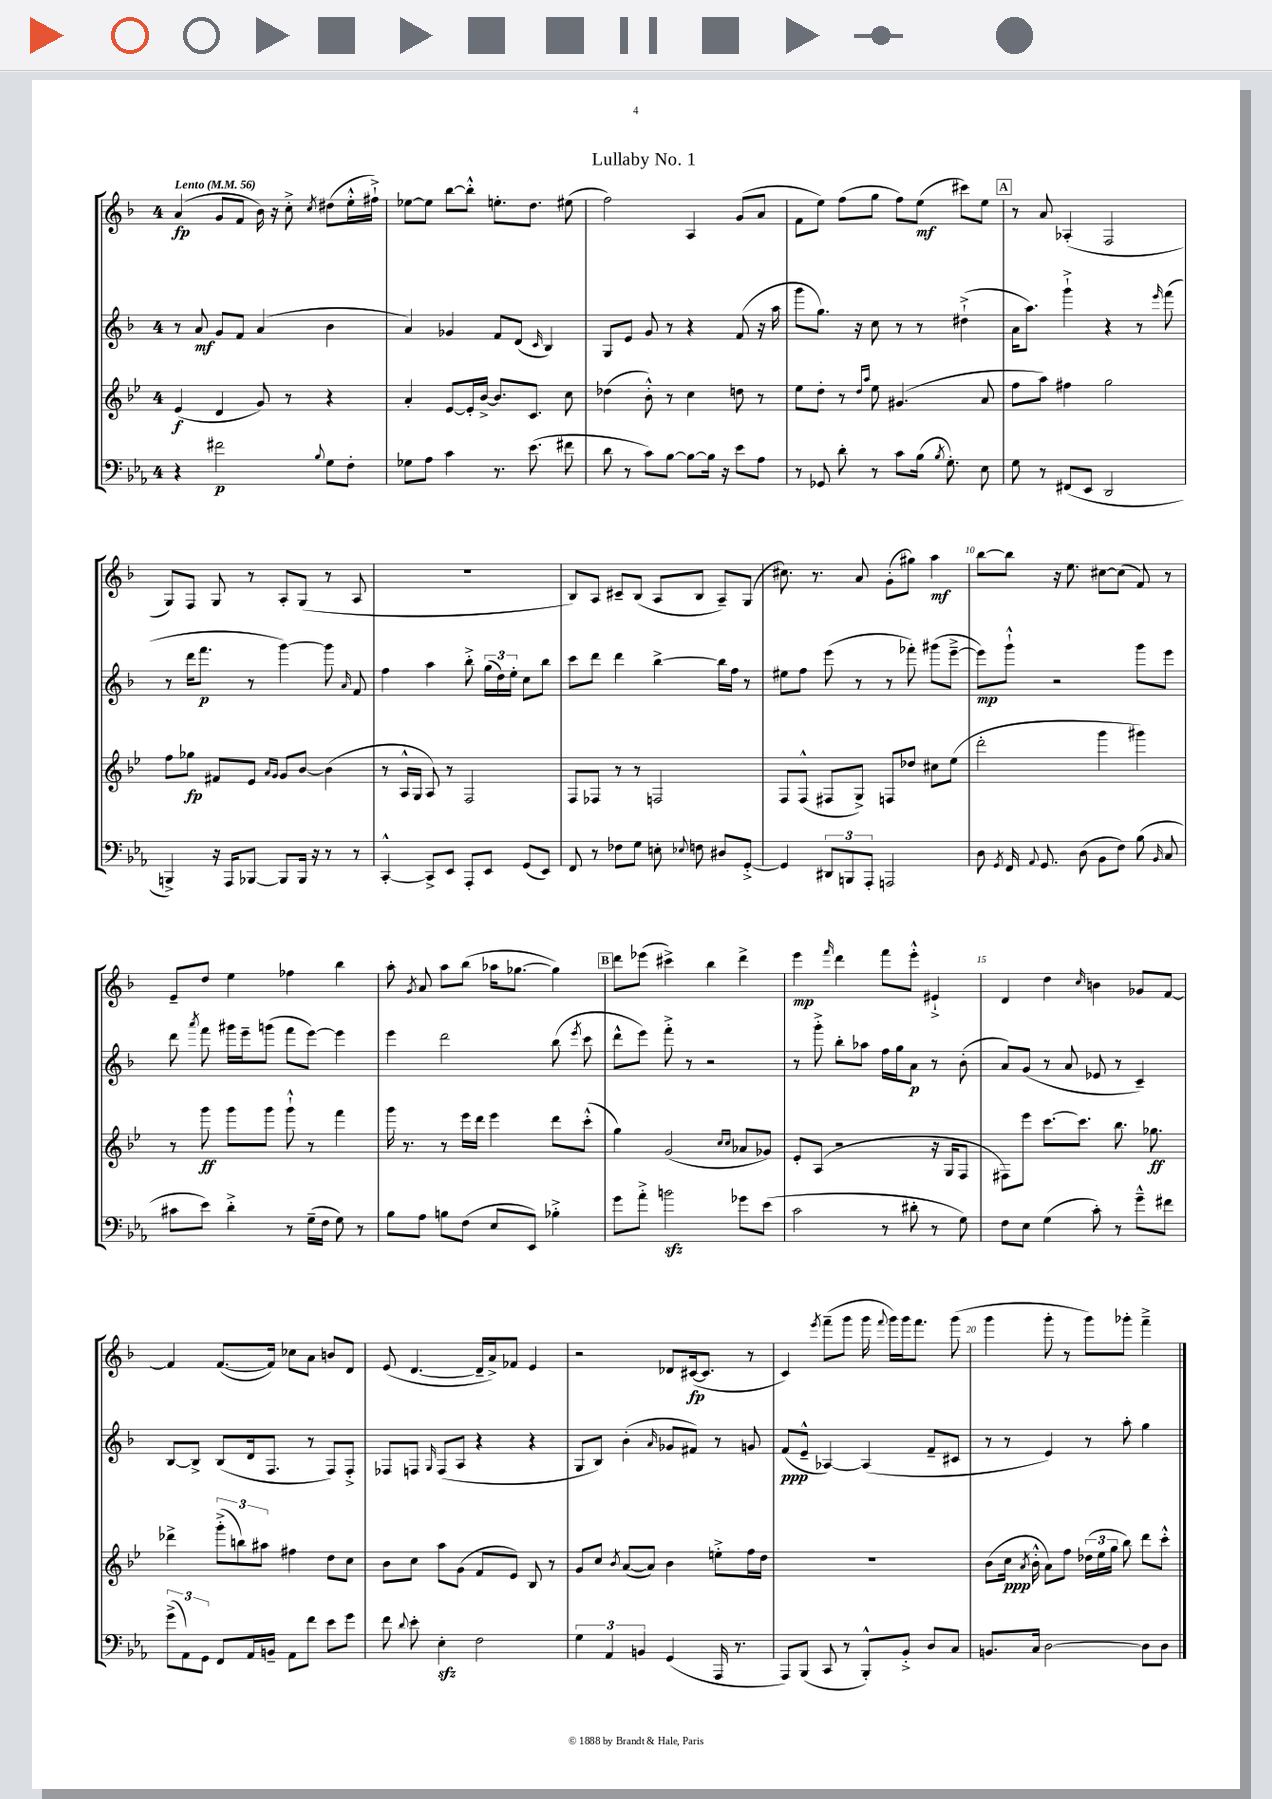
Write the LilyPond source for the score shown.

\header { title = "Lullaby No. 1" }
<<
\new StaffGroup <<
\new Staff = "s0" {
    \clef treble \key f \major \once \override Staff.TimeSignature.style = #'single-digit \time 4/4 \tempo "Lento" 4 = 56
    \autoBeamOff a'4\fp( g'8[ f'8] bes'16) r16 c''8-.-> \acciaccatura { c''8 } dis''8[( e''16-.-^ fis''16]-!->) |
    ees''8[~ ees''8] bes''8[~ bes''8]-.-^ e''8.[-. d''8.] eis''8( |
    f''2) a4 g'8[( a'8] |
    f'8[ e''8]) f''8[( g''8] f''8[) e''8]\mf( cis'''8[) e''8] |
    \mark \markup { \box "A" } r8 a'8 aes4-.( f2 |
    g8[) f8] g8 r8 a8[-. g8]( r8 a8 |
    R1 |
    bes8[) a8] cis'8[-- bes8]( a8[ bes8] a8[--) g8]( |
    cis''8.) r8. a'8 g'8[-.( gis''8]) a''4\mf |
    bes''8[~ bes''8] r16 e''8. cis''8[~ cis''8]( f'8) r8 |
    e'8[-- d''8] e''4 fes''4 bes''4 |
    a''8-. \acciaccatura { g'8 } a'8 a''8[ bes''8]( aes''16[ ges''8.]~ ges''4) |
    \mark \markup { \box "B" } d'''8[ ees'''8]( cis'''4->) bes''4 d'''4-> |
    e'''4\mp \grace { f'''16 } d'''4 f'''8[ e'''8]-.-^ eis'4-!-> |
    d'4 d''4 \grace { c''16 } b'4 ges'8[ f'8]~ |
    f'4 f'8.[~( f'16]) ces''8[ a'8] b'8[ d'8] |
    e'8( d'4.~ d'16[-- a'16->) fes'8] e'4 |
    r2 des'8[ cis'16~\fp( cis'8.] r8 |
    c'4) \acciaccatura { e'''8 } f'''8[--( g'''8] g'''16 \appoggiatura { f'''8 } g'''16[) g'''16 f'''8.] g'''8( |
    g'''4 g'''8-. r8 g'''8[) ges'''8]-. f'''4---> \bar "|." |
}
\new Staff = "s1" {
    \clef treble \key f \major \once \override Staff.TimeSignature.style = #'single-digit \time 4/4
    \autoBeamOff r8 a'8\mf g'8[ f'8] a'4( bes'4 |
    a'4) ges'4 f'8[ d'8]( \grace { c'16 } bes4) |
    g8[ e'8] g'8 r8 r4 f'8( r16 a''16 |
    g'''8[ g''8.]) r16 c''8 r8 r8 dis''4-!->( |
    \mark \markup { \box "A" } a'16[ a''8.]) g'''4-!-> r4 r8 \grace { e'''16 } f'''8( |
    r8 d'''16[ f'''8.]\p r8 g'''4~) g'''8 \grace { a'16 } f'8 |
    f''4 a''4 bes''8-.-> \tuplet 3/2 { g''16[( d''16) e''16]-. } c''8[ bes''8] |
    c'''8[ d'''8] d'''4 bes''4~-> bes''16[ f''16] r8 |
    eis''8[ f''8] e'''8( r8 r8 fes'''8-.) gis'''8[( e'''8]~---> |
    e'''8[\mp) g'''8]-!-^ r2 g'''8[ e'''8] |
    d'''8 \acciaccatura { a'''8 } f'''8 gis'''16[ e'''16-- g'''8]( f'''8[ e'''8]~) e'''4 |
    e'''4 d'''2 bes''8( \acciaccatura { e'''8 } c'''8 |
    \mark \markup { \box "B" } d'''8[-^ e'''8]) f'''8-.-> r8 r2 |
    r8 g'''8-.-> bes''8[-. aes''8] f''16[ g''16 a'8]\p r8 bes'8-.( |
    a'8[) g'8]( r8 a'8 ees'8 r8 c'4--) |
    bes8[~ bes8]-> bes8[( d'16 f8.] r8 f8[) f8]-.-> |
    fes8[ f8] \grace { g16 } f8[( a8] r4 r4 |
    g8[ bes8]) bes'4-.( \grace { a'16 } ges'8[ fis'8]) r8 g'8 |
    f'8[\ppp( e'8]---^ aes4~) aes4( f'8[-- cis'8] |
    r8 r8 e'4) r8 a''8-. g''4 \bar "|." |
}
\new Staff = "s2" {
    \clef treble \key bes \major \once \override Staff.TimeSignature.style = #'single-digit \time 4/4
    \autoBeamOff ees'4\f( d'4 g'8) r8 r4 |
    a'4-. ees'8[~ ees'16-. bes'16]~-> bes'8.[ c'8.] c''8 |
    des''4( bes'8-.-^) r8 c''4 d''8 r8 |
    ees''8[ d''8]-. r8 \grace { d''16[ a''16] } ees''8 gis'4.( a'8 |
    \mark \markup { \box "A" } f''8[ a''8]) fis''4 g''2 |
    f''8[ ges''8]\fp fis'8[ ees'8] \grace { a'16[ g'16] } g'8[ bes'8]~ bes'4( |
    r8 a16[-^ g16] a8) r8 f2 |
    f8[ fes8] r8 r8 f2 |
    f8[ f8]-^( fis8[ g8]->) f8[ des''8] cis''8[ ees''8]( |
    d'''2-. g'''4 gis'''4) |
    r8 g'''8\ff g'''8[ g'''8] g'''8-!-^ r8 f'''4 |
    g'''16 r8. r8 ees'''16[ d'''16] ees'''4 d'''8[ c'''8]-.-^( |
    \mark \markup { \box "B" } g''4) g'2( \grace { c''16[ c''16] } aes'8[ ges'8]) |
    ees'8[-. a8]( r2 r16 g16[ f8] |
    fis8[) ees'''8] c'''8.[~ c'''8.] bes''8. ges''8.\ff |
    des'''4-> \tuplet 3/2 { g'''8[-.->( b''8) ais''8] } fis''4 d''8[ c''8] |
    bes'8[ c''8] a''8[ g'8]( f'8[ ees'8]) bes8 r8 |
    g'8[ c''8] \acciaccatura { bes'8 } a'8[~( a'8]) bes'4 e''8[-.-> f''16 d''16] |
    R1 |
    bes'8[( c''16]\ppp \acciaccatura { a'8 } bes'16-.-^ a'8[) f''8] \tuplet 3/2 { des''16[( ees''16 g''16] } bes''8) d'''8[ c'''8]-.-^ \bar "|." |
}
\new Staff = "s3" {
    \clef bass \key ees \major \once \override Staff.TimeSignature.style = #'single-digit \time 4/4
    \autoBeamOff r4 fis'2\p \appoggiatura { bes8 } g8[ f8]-. |
    ges8[ aes8] c'4 r8. ees'8.( fis'8 |
    d'8 r8 c'8[) bes8]~ bes8[~ bes16] r16 ees'8[ aes8] |
    r8 ges,8 d'8-. r8 c'8[ bes16]( \acciaccatura { bes8 } g8.-.) ees8 |
    \mark \markup { \box "A" } g8 r8 fis,8[( ees,8] d,2 |
    b,,4->) r16 aes,,16[ bes,,8]~ bes,,8[ bes,,16] r16 r8 r8 |
    c,4~-.-^ c,8[-> ees,8] aes,,8[-. ees,8] g,8[( ees,8]) |
    f,8 r8 fes8[ g8] e8-. \appoggiatura { ees8 } f8 dis8[ g,8]~-.-> |
    g,4 \tuplet 3/2 { dis,8[ b,,8 aes,,8]-. } a,,2 |
    d8 \acciaccatura { g,8 } f,16 \appoggiatura { aes,8 } g,8. d8( bes,8[ f8]) bes8( \grace { bes,16 } c8 |
    cis'8[ ees'8]) d'4-.-> r8 g16[--( f16] g8) r8 |
    bes8[ aes8] b8[ f8]( ees8[ ees,8]) bes4-.-> |
    \mark \markup { \box "B" } g'8[ aes'8]-.-> b'2\sfz ges'8[ ees'8]( |
    c'2 r8 dis'8-. r8 g8) |
    f8[ ees8] g4( c'8-.) r8 g'8[---^ fis'8] |
    \tuplet 3/2 { g'8[->( aes,8) g,8] } f,8[ aes,16 b,16]-- aes,8[ f'8] ees'8[ g'8] |
    f'8 \appoggiatura { d'8 } ees'8-. ees4-.\sfz f2 |
    \tuplet 3/2 { g4 aes,4 b,4 } g,4( aes,,16 r8. |
    aes,,8[) bes,,8]( c,8 r8 bes,,8[-.-^) bes,8]-.-> d8[ c8] |
    b,8.[ c16] d2~ d8[ d8] \bar "|." |
}
>>
>>
\layout { \context { \Score \override BarNumber.break-visibility = ##(#f #t #t) barNumberVisibility = #(every-nth-bar-number-visible 5) } }
